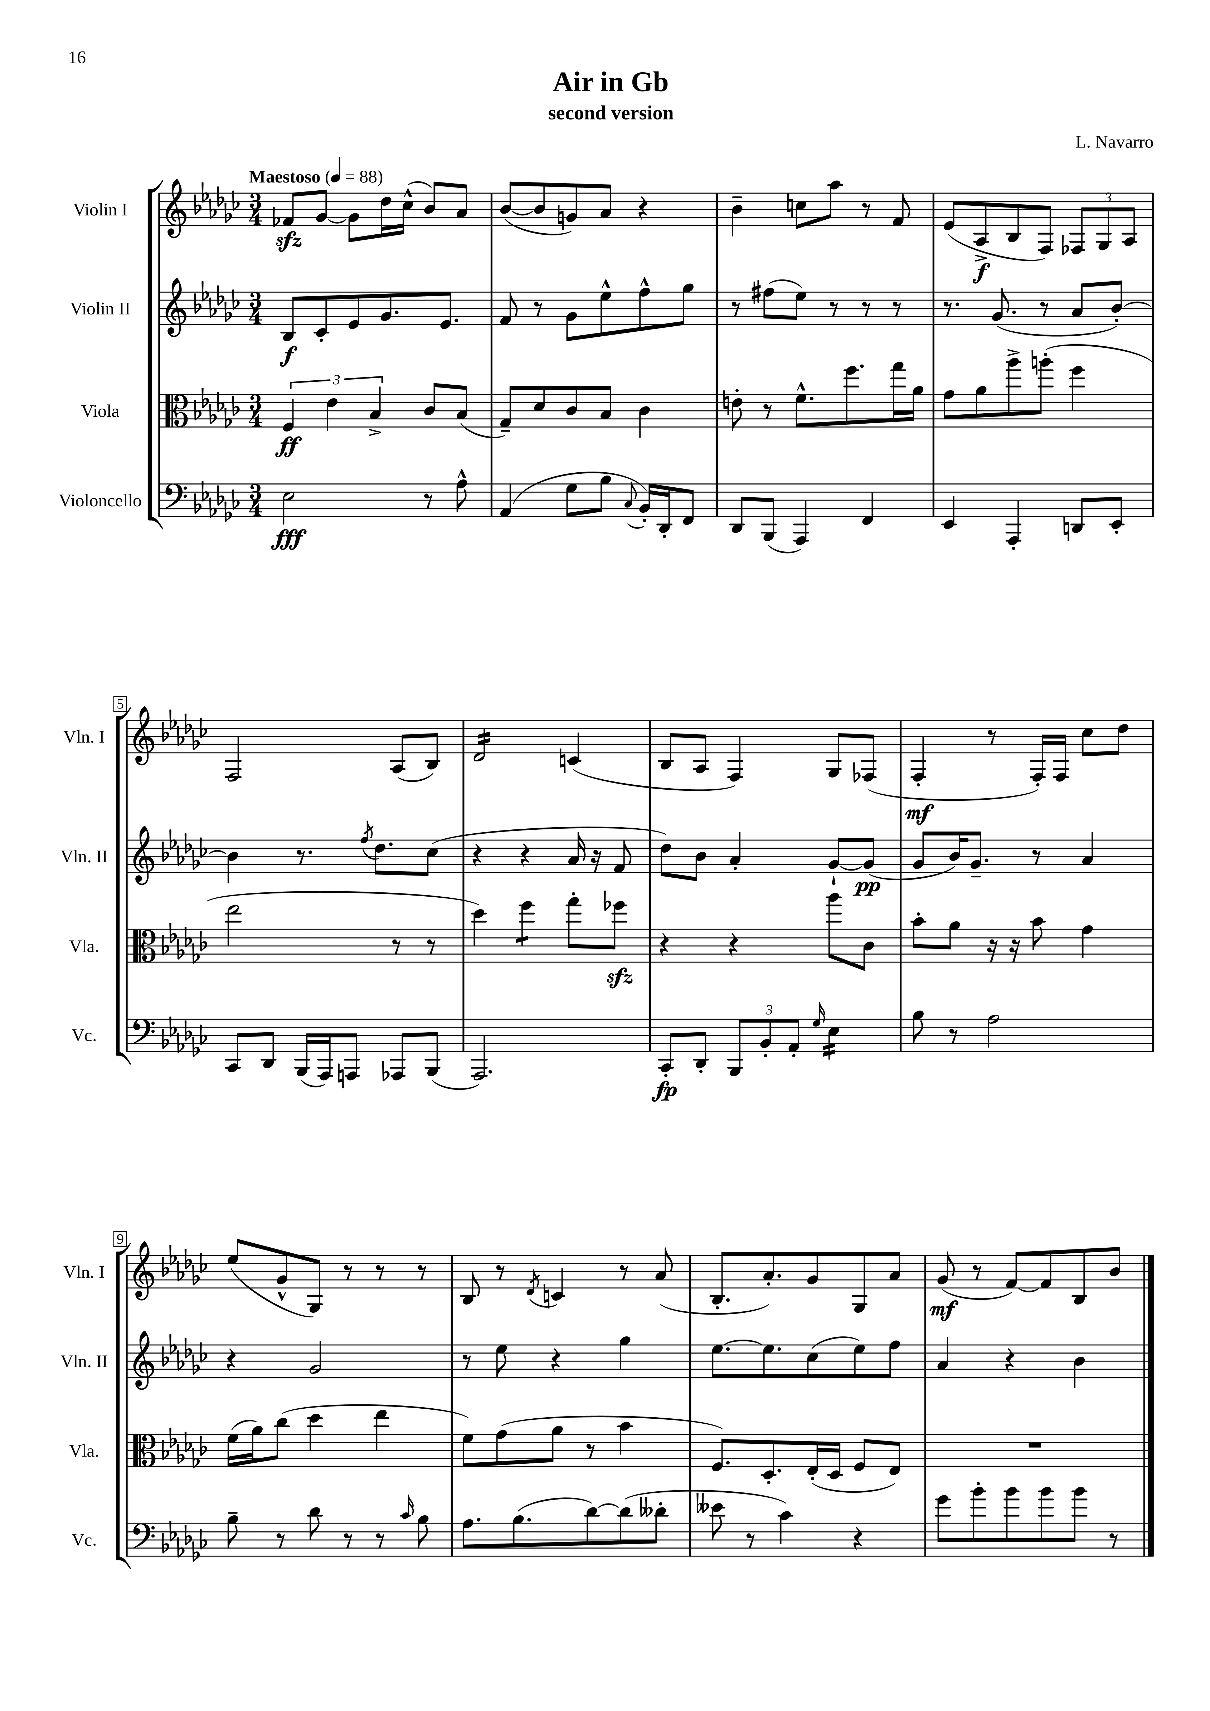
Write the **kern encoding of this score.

**kern	**kern	**kern	**kern
*staff4	*staff3	*staff2	*staff1
*clefF4	*clefC3	*clefG2	*clefG2
*k[b-e-a-d-g-c-]	*k[b-e-a-d-g-c-]	*k[b-e-a-d-g-c-]	*k[b-e-a-d-g-c-]
*M3/4	*M3/4	*M3/4	*M3/4
*MM88	*MM88	*MM88	*MM88
2E-\	6F/	8B-/L	8f-/L
.	.	8c-'/	[8g-/J
.	6e-\	.	.
.	.	8e-/	8g-\]L
.	6B-^/	.	.
.	.	8.g-/	16dd-\L
.	.	.	(16cc-^^\JJ
8r	8c-/L	.	8b-/L)
.	.	8.e-/J	.
8A-^^\	(8B-/J	.	8a-/J
=	=	=	=
(4AA-/	8G-~/L)	8f/	([8b-/L
.	8d-/	8r	8b-/]
8G-\L	8c-/	8g-\L	8g/)
8B-\J	8B-/J	8ee-^^\	8a-/J
8qqC-/	.	.	.
16BB-'/LL)	4c-\	8ff^^\	4r
16DD-'/J	.	.	.
8FF/J	.	8gg-\J	.
=	=	=	=
8DD-/L	8e'\	8r	4b-~\
(8BBB-/J	8r	(8ff#\L	.
4AAA-/)	8.f^^\L	8ee-\J)	8cc\L
.	.	8r	8aa-\J
.	8.ff\	.	.
4FF/	.	8r	8r
.	16gg-\L	8r	8f/
.	16a-\JJ	.	.
=	=	=	=
4EE-/	8g-\L	8.r	(8e-/L
.	8a-\	.	8A-^/
.	.	(8.g-/	.
4AAA-'/	8aa-^\	.	8B-/
.	(8aa'\J	8r	8F/J)
8DD/L	4ff\	8a-/L	12F-/L
.	.	.	12G-/
8EE-'/J	.	[8b-'/J)	.
.	.	.	12A-/J
=	=	=	=
8CC-/L	2ee-\	4b-\]	2F/
8DD-/J	.	.	.
(16BBB-/LL	.	8.r	.
16AAA-/J)	.	.	.
8AAA/J	.	.	.
.	.	8qff/	.
.	.	8.dd-\L	.
8AAA-/L	8r	.	(8A-/L
(8BBB-/J	8r	(8cc-\J	8B-/J)
=	=	=	=
2.AAA-/)	4dd-\)	4r	2d-/
.	4ff\	4r	.
.	8gg-'\L	16a-/	(4c/
.	.	16r	.
.	8ff-\J	8f/	.
=	=	=	=
8CC-'/L	4r	8dd-\L)	8B-/L
8DD-'/J	.	8b-\J	8A-/J
12BBB-/L	4r	4a-'/	4F/)
12BB-'/	.	.	.
12AA-'/J	.	.	.
16qqG-/	.	.	.
4E-\	8aa-\L	[8g-`/L	8G-/L
.	8c-\J	(8g-/]J	(8F-/J
=	=	=	=
8B-\	8b-'\L	8g-/L	4F'/
8r	8a-\J	16b-/K)	.
.	.	8.g-~/J	.
2A-\	16r	.	8r
.	16r	.	.
.	8b-\	8r	16F'/LL)
.	.	.	16F/JJ
.	4g-\	4a-/	8cc-\L
.	.	.	8dd-\J
=	=	=	=
8B-~\	(16f\LL	4r	(8ee-/L
.	16a-\J)	.	.
8r	(8cc-\J	.	8g-^^/
8d-\	4dd-\	2g-/	8G-/J)
8r	.	.	8r
8r	4ee-\	.	8r
16qqc-/	.	.	.
8B-\	.	.	8r
=	=	=	=
8.A-\L	8f\L)	8r	8B-/
.	(8g-\	8ee-\	8r
(8.B-\	.	.	.
.	.	.	8qd-/
.	8a-\J	4r	4c/
[8d-\)	8r	.	.
(8d-\]	4b-\	4gg-\	8r
8d--'\J	.	.	(8a-/
=	=	=	=
8e--\	8.F/L)	[8.ee-\L	8.B-'/L
8r	.	.	.
.	8.D-'/	8.ee-\]	8.a-'/)
4c-\)	.	.	.
.	(16E-'/L	(8cc-\	8g-/
.	16D-/JJ	.	.
4r	8F/L	8ee-\)	8G-/
.	8E-/J)	8ff\J	8a-/J
=	=	=	=
8g-\L	2.r	4a-/	(8g-/
8b-'\	.	.	8r
8b-\	.	4r	[8f/L)
8b-\	.	.	8f/]
8b-\J	.	4b-\	8B-/
8r	.	.	8b-/J
==	==	==	==
*-	*-	*-	*-
